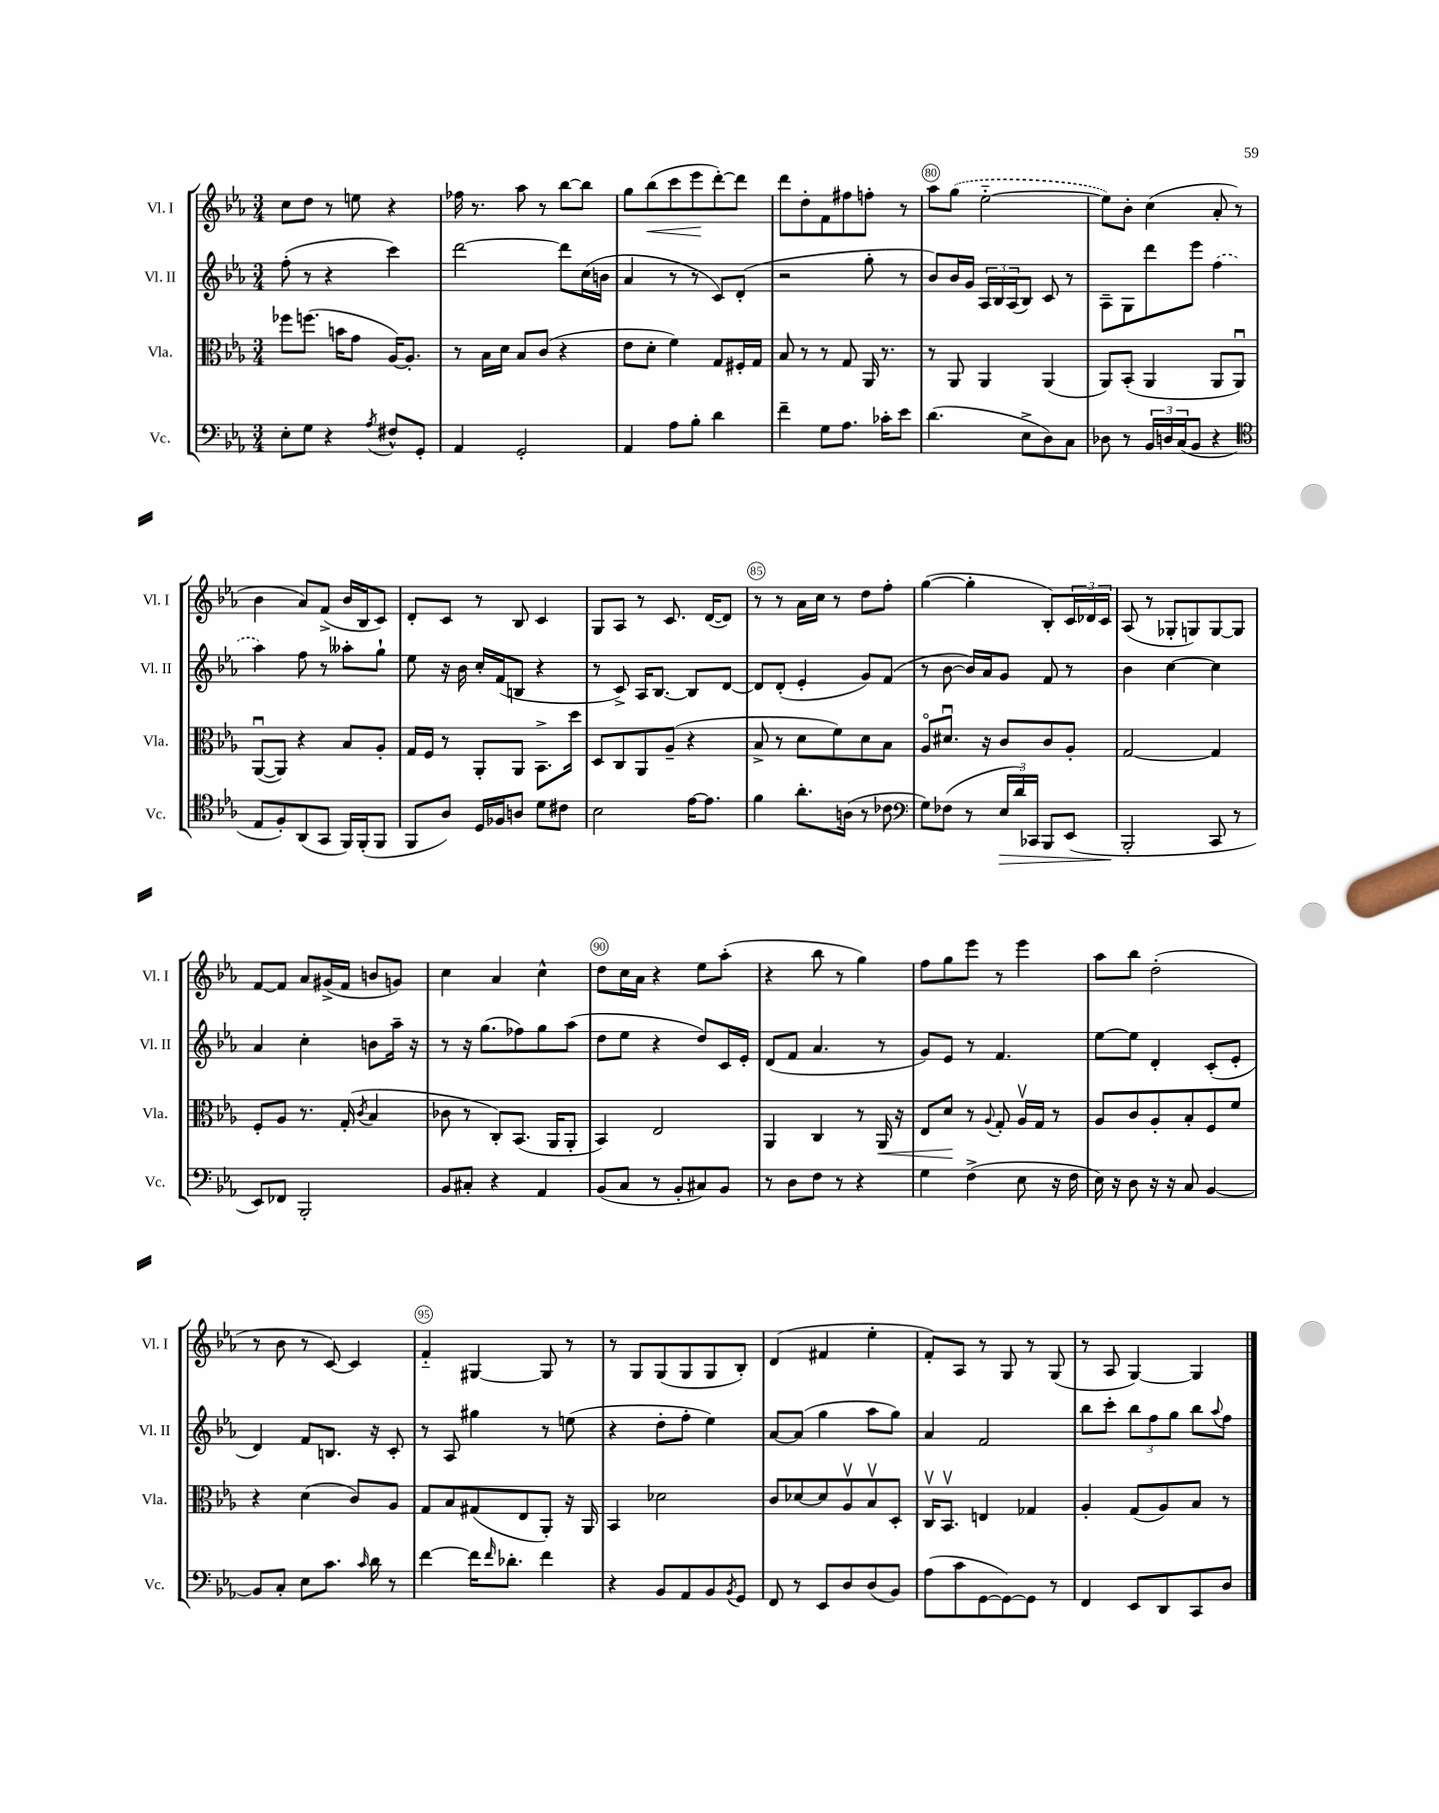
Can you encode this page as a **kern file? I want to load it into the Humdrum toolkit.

**kern	**kern	**kern	**kern
*staff4	*staff3	*staff2	*staff1
*clefF4	*clefC3	*clefG2	*clefG2
*k[b-e-a-]	*k[b-e-a-]	*k[b-e-a-]	*k[b-e-a-]
*M3/4	*M3/4	*M3/4	*M3/4
8E-'	8ff-	(8ff'	8cc
8G	(8.ff	8r	8dd
4r	.	4r	8r
.	16b	.	.
.	8g	.	8ee
8qA-	.	.	.
8F#^^	[16A-)	4ccc)	4r
.	8.A-']	.	.
8GG'	.	.	.
=	=	=	=
4AA-	8r	[2ddd	16ff-
.	.	.	8.r
.	16B-	.	.
.	16d	.	.
2GG'	8B-	.	8aa-
.	(8c	.	8r
.	4r	8ddd]	[8bb-
.	.	(16cc	8bb-]
.	.	16b	.
=	=	=	=
4AA-	8e-	4a-	8gg
.	8d'	.	(8bb-
8A-	4f)	8r	8ccc
8B-'	.	8r	8eee-
4d	8G	8c)	[8ddd')
.	16F#'	(8d'	8ddd]
.	16G	.	.
=	=	=	=
4f~	8B-	2r	8ddd
.	8r	.	8dd'
8G	8r	.	8f
8.A-	8G	.	8ff#
.	16AA-	8gg'	8ff'
16c-'	8.r	.	.
8e-	.	8r	8r
=	=	=	=
(4.d	8r	8b-)	8aa-
.	8AA-	16b-	(8gg
.	.	16g	.
.	4AA-	24A-	[2ee-'~
.	.	24B-	.
.	.	(24A-	.
8E-^	.	8B-)	.
8D)	(4AA-	8c	.
8C	.	8r	.
=	=	=	=
8D-	8AA-)	8A-~	8ee-])
8r	(8BB-'	8G	8b-'
24BB-	4AA-	8ddd	(4cc
24D	.	.	.
(24C	.	.	.
8BB-	.	8eee-	.
4r	8AA-	(4ff	8a-'
.	8AA-u)	.	8r
=	=	=	=
*clefC4	*	*	*
8E-	([8AA-u	4aa-)	4b-
8F')	8AA-])	.	.
(8AA-	4r	8ff	8a-)
8GG	.	8r	(8f^
16FF)	8B-	8aa--'	16b-
(16FF'	.	.	16B-
8FF	8A-'	8gg`	8c)
=	=	=	=
8FF	16G	8ee-	8d'
.	16F	.	.
8A-)	8r	16r	8c
.	.	16b-	.
16D	8AA-'	16cc'	8r
16F-	.	(16f	.
8A	8AA-	8B	8B-
8d	8.BB-^	4r	4c
8c#	.	.	.
.	16dd	.	.
=	=	=	=
2B-	8D	8r	8G
.	8C	8c^)	8A-
.	8AA-	16A-	8r
.	.	[8.B-	.
.	(8A-~	.	8.c
[16e-	4r	8B-]	.
8.e-]	.	.	([16d
.	.	[8d	8d])
=	=	=	=
4f	8B-^	8d]	8r
.	8r	(8d'	8r
8.a-'	8d	4e-'	16a-
.	.	.	16cc
.	8f)	.	8r
(16A	.	.	.
8r	8d	8g)	8dd
8c-	8B-	(8f	8ff'
=	=	=	=
*clefF4	*	*	*
8G)	8A-o	8r	([4gg
(8F-	8.d#u	[8b-	.
8r	.	16b-])	4gg']
.	16r	16a-	.
24E-	8c	8g	.
24d)	.	.	.
24CC-	.	.	.
8BBB-	8c	8f	8B-')
(8EE-	8A-'	8r	24c
.	.	.	24d-
.	.	.	24c
=	=	=	=
2BBB-'	[2G	4b-	(8A-
.	.	.	8r
.	.	[4cc	8G-'
.	.	.	8G)
8CC	4G]	4cc]	[8G
8r	.	.	8G]
=	=	=	=
8EE-)	8F'	4a-	[8f
8FF-	8A-	.	8f]
2BBB-'	8.r	4cc'	8a-
.	.	.	(16g#^
.	(16G'	.	16f
.	8qc	.	.
.	4B-	8b	8b
.	.	16aa-~	8g)
.	.	16r	.
=	=	=	=
8BB-	8c-	8r	4cc
8C#'	8r	16r	.
.	.	(8.gg	.
4r	8C')	.	4a-
.	(8.BB-	8ff-)	.
4AA-	.	8gg	4cc^^
.	16AA-	.	.
.	8AA-'	(8aa-	.
=	=	=	=
(8BB-	4BB-)	8dd	8dd
8C	.	8ee-	16cc
.	.	.	16a-
8r	2E-	4r	4r
8BB-'	.	.	.
8C#)	.	8dd)	8ee-
8BB-	.	16c	(8aa-'
.	.	16e-'	.
=	=	=	=
8r	4AA-	(8d	4r
8D	.	8f	.
8F	4C	4.a-	8bb-
8r	.	.	8r
4r	8r	.	4gg)
.	16AA-	8r	.
.	16r	.	.
=	=	=	=
4G	8E-	8g)	8ff
.	8d	8e-	8gg
(4F^	8r	8r	8eee-
.	8qqA-	.	.
.	8G'	4.f	8r
8E-	16A-v	.	4eee-
.	16G	.	.
16r	8r	.	.
16F	.	.	.
=	=	=	=
16E-)	8A-	[8ee-	8aa-
16r	.	.	.
8D	8c	8ee-]	8bb-
16r	8A-'	4d'	(2dd'
16r	.	.	.
8C	8B-'	.	.
[4BB-	8F	(8c'	.
.	8f	8e-'	.
=	=	=	=
8BB-]	4r	4d)	8r
8C'	.	.	8b-
8E-	(4d	8f	8r
8.c	.	8.B	[8c)
.	8c)	.	4c]
16qqc	.	.	.
16d	.	16r	.
8r	8A-	8c'	.
=	=	=	=
[4f	8G	8r	4f'~
.	8B-	8A-	.
16f]	(8G#	4gg#	[4G#
16qqf	.	.	.
8.d-'	.	.	.
.	8E-	.	.
4f	8AA-')	8r	8G#]
.	16r	(8ee	8r
.	16AA-	.	.
=	=	=	=
4r	4BB-	4r	8r
.	.	.	8G
8BB-	2d-	8dd'	(8G
8AA-	.	8ff'	8G
8BB-	.	4ee-)	8G
8qBB-	.	.	.
8GG	.	.	8B-')
=	=	=	=
8FF	8c	[8a-	(4d
8r	[8d-	(8a-]	.
8EE-	8d-]	4gg	4f#
8D	8A-v	.	.
(8D	8B-v	8aa-	4ee-'
8BB-)	8D'	8gg)	.
=	=	=	=
(8A-	16Cv	4a-	8f')
.	8.BB-v	.	.
8c	.	.	8A-
[8GG	4E	2f	8r
8GG_)	.	.	8G
8GG]	4G-	.	8r
8r	.	.	(8G
=	=	=	=
4FF	4A-'	8bb-	8r
.	.	8ccc'	8A-
8EE-	(8G	12bb-	[4G)
.	.	12ff	.
8DD	8A-)	.	.
.	.	12gg	.
8CC	8B-	8bb-	4G]
.	.	8qqaa-	.
8D	8r	8ff	.
==	==	==	==
*-	*-	*-	*-
